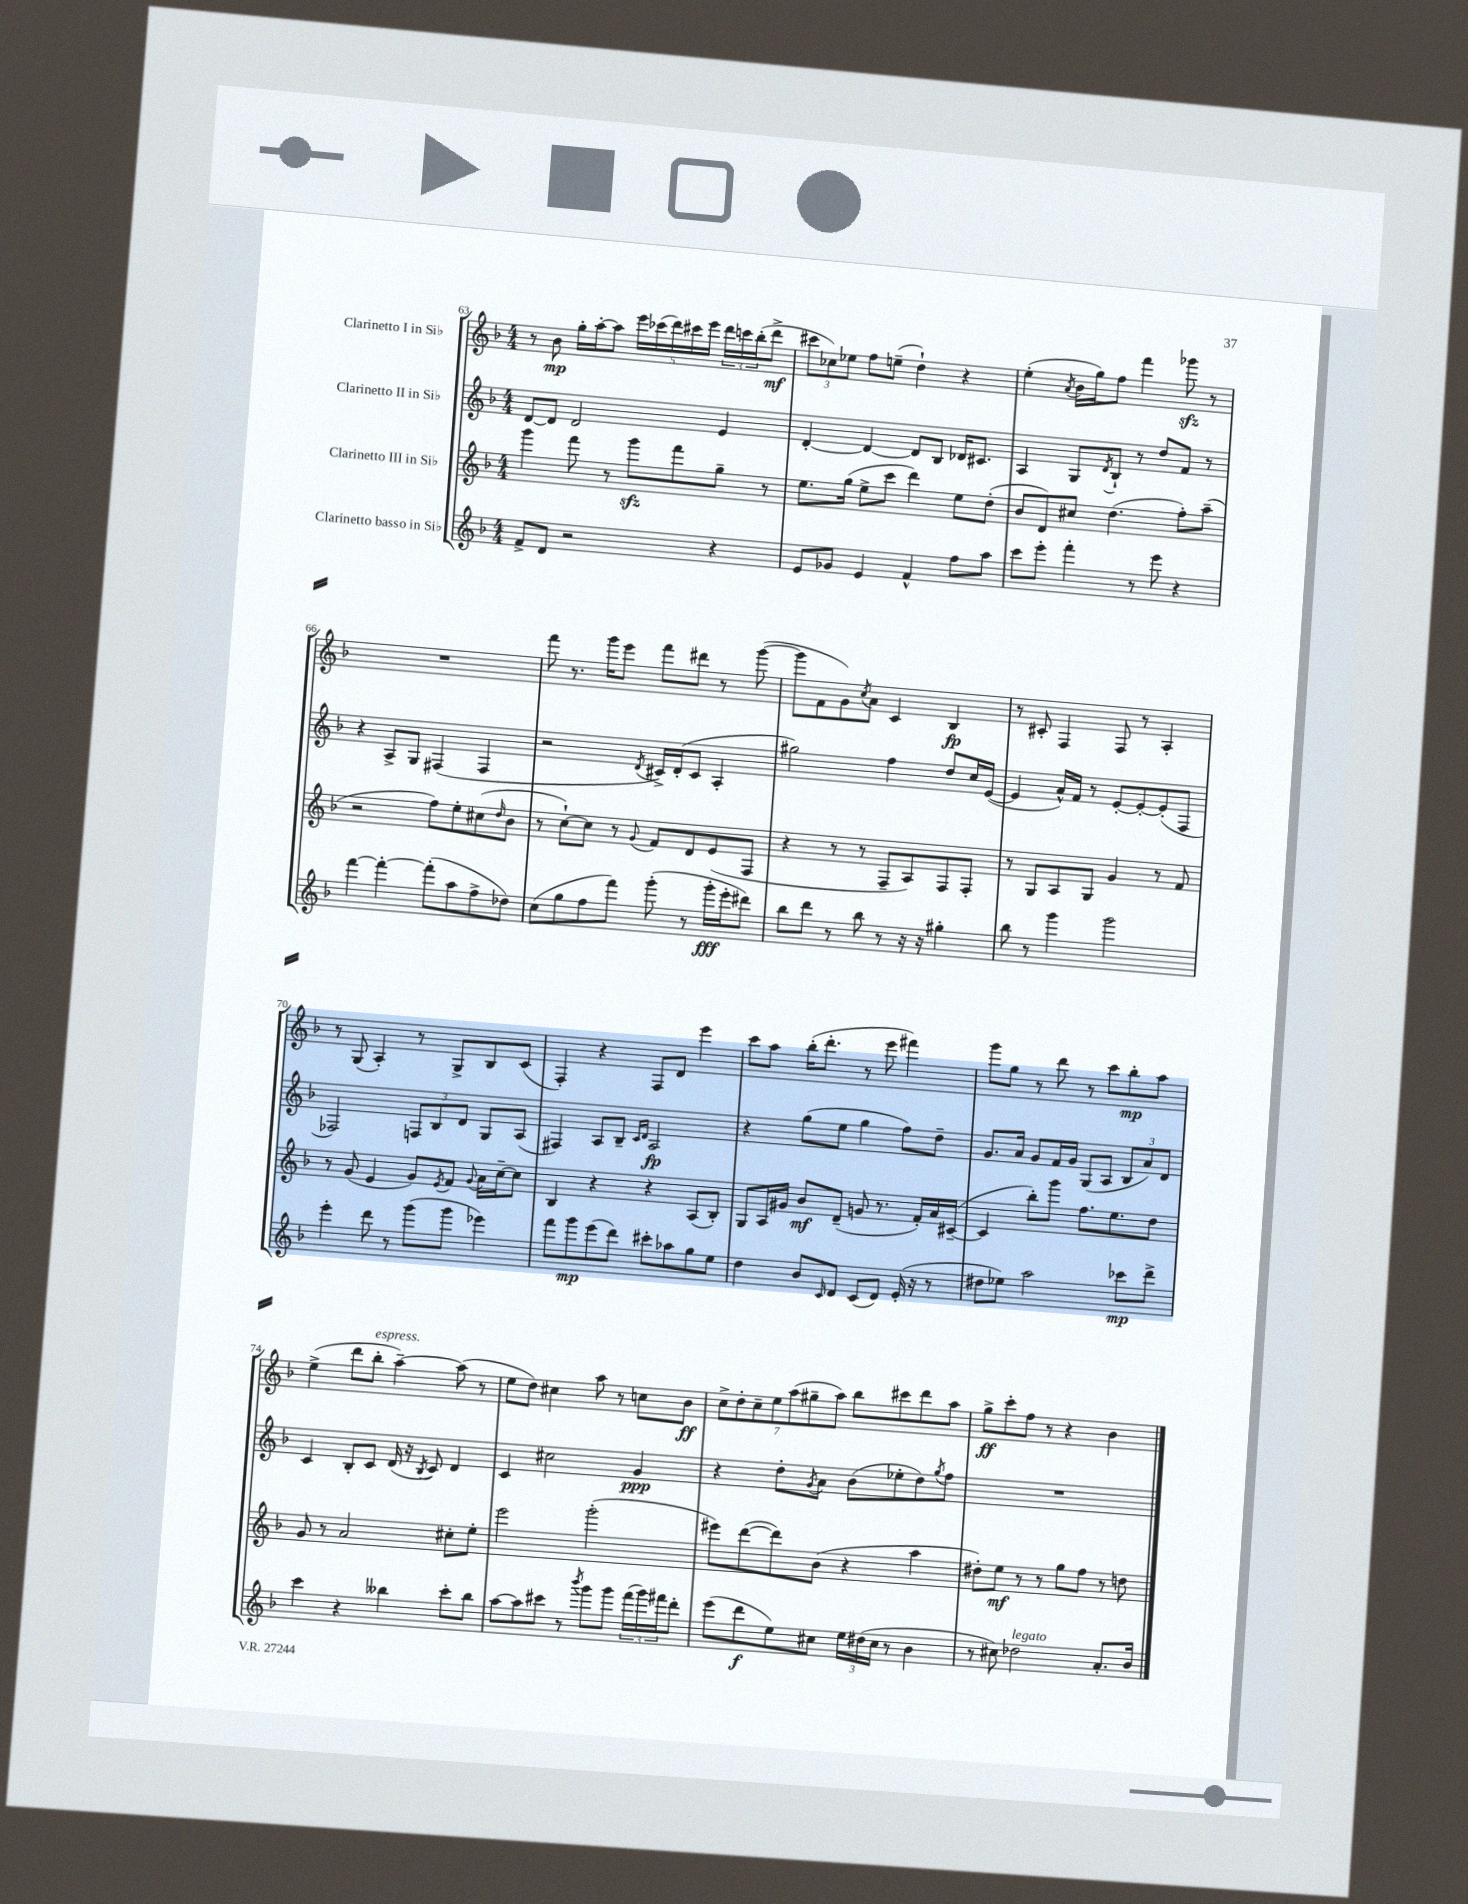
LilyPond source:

<<
\new StaffGroup <<
\new Staff = "s0" \with { instrumentName = "Clarinetto I in Sib" } {
    \clef treble \key f \major \numericTimeSignature \time 4/4
    r8 bes'8\mp g''16-. a''16~-. a''8 \tuplet 5/4 { e'''16 ces'''16( d'''16) cis'''16 e'''16 } \tuplet 3/2 { d'''16 c'''16 bes''16-.( } d'''8->\mf |
    \tuplet 3/2 { cis'''8 ces''8) ees''8 } f''8 e''8--( d''4-!) r4 |
    e''4-.( \acciaccatura { a'8 } bes'16 g''16) f''8 f'''4 ges'''8\sfz r8 |
    R1 |
    f'''8 r8. g'''16 e'''8 f'''8 dis'''8 r8 g'''8~( |
    g'''8 f'8 g'8) \acciaccatura { c''8 } a'8 c'4 bes4\fp |
    r8 cis'8-. f4 f8 r8 a4-. |
    r8 g8( a4-.) r8 g8-> bes8 c'8( |
    f4-.) r4 f8 d'8 e'''4 |
    c'''8 a''8 bes''16-.( d'''8.-. r8 e'''8 fis'''4) |
    g'''8 g''8 r8 d'''8 r8 c'''8 bes''8-.\mp a''8 |
    e''4->( d'''8 bes''8-.^\markup { \italic "espress." } a''4~--) a''8( r8 |
    e''8 d''8) cis''4 a''8 r8 c''8 bes'8\ff |
    \tuplet 7/4 { c''8-> d''8-. c''8-- e''8 a''8( gis''8-- a''8) } bes''8 cis'''8 d'''8 a''8 |
    g''8->\ff c'''8-. f''8 r8 r4 bes'4 \bar "|." |
}
\new Staff = "s1" \with { instrumentName = "Clarinetto II in Sib" } {
    \clef treble \key f \major \numericTimeSignature \time 4/4
    d'8~ d'8 d'2 e'4 |
    d'4~-. d'4~ d'8 bes8 des'16 cis'8. |
    a4 g8 \acciaccatura { d'8 } bes8-! r8 d''8 f'8 r8 |
    r4 a8-> g8 fis4( fis4 |
    r2 \acciaccatura { d'8 } cis'16->) d'16-.( cis'8 a4-. |
    gis''2) f''4 d''8 c''16 e'16~( |
    e'4 a'16-^) f'16 r8 e'8~-. e'8~-. e'8-.( f8 |
    fes2) \tuplet 3/2 { f8 bes8 d'8 } g8 a8( |
    fis4) a8 bes8-- \grace { c'16 d'16 } a2\fp |
    r4 g''8( e''8 g''4 f''8) d''8-- |
    g'8. a'16 g'8 f'16 g'16 g8( a8 \tuplet 3/2 { bes8 a'8) d'8 } |
    c'4 bes8-. c'8 d'16( r16 \acciaccatura { bes8 } c'8) d'4 |
    c'4 cis''2 g'4\ppp |
    r4 d''8-. \acciaccatura { g'8 } a'8 bes'8( ees''8-. d''8) \acciaccatura { g''8 } f''8 |
    R1 \bar "|." |
}
\new Staff = "s2" \with { instrumentName = "Clarinetto III in Sib" } {
    \clef treble \key f \major \numericTimeSignature \time 4/4
    g'''4 f'''8 r8 g'''8\sfz f'''8 g''8-- r8 |
    e''8. g''16( e''8-> c'''8 d'''4) e''8 d''8-.( |
    bes'8 d'8) cis''8 d''4.( f''8-.) a''8--( |
    r2 f''8) e''8-. cis''8( \grace { d''16 } bes'8 |
    r8 c''8~-!) c''8 r8 \appoggiatura { g'8 } f'8 d'8 e'8( f8 |
    r4 r8 r8 f8-- a8) f8 f8-. |
    r8 g8 a8 g8 g'4 r8 f'8 |
    r8 g'8( e'4 g'8) \acciaccatura { e'8 } f'8 \appoggiatura { g'8 } a'16 c''16~-- c''8 |
    bes4 r4 r4 a8( bes8-.) |
    g8 a16 gis'16 bes'8\mf d'8--( g'8 r8. f'16-.) a'16 cis'16~--( |
    cis'4 bes''8-.) g'''8 f''8. e''8. d''8 |
    g'8 r8 a'2 cis''8-. e''8-. |
    e'''2 g'''2-.( |
    eis'''8) d'''8~( d'''8) bes'8( r4 a''4 |
    dis''8-.) e''8\mf r8 r8 g''8 f''8 r8 d''8 \bar "|." |
}
\new Staff = "s3" \with { instrumentName = "Clarinetto basso in Sib" } {
    \clef treble \key f \major \numericTimeSignature \time 4/4
    f'8-> d'8 r2 r4 |
    e'8 ges'8 e'4 f'4-^ f''8 a''8 |
    c'''8 e'''8-. f'''4-. r8 e'''8 r4 |
    f'''4~ f'''4~-. f'''8-.( a''8 f''8-> des''8) |
    c''8( g''8 f''8 f'''8) g'''8-.( r8 g'''16-.\fff e'''16-. dis'''8) |
    bes''8 d'''8 r8 bes''8 r8 r16 r16 gis''4-. |
    bes''8 r8 g'''4 g'''2 |
    e'''4-. d'''8 r8 g'''8( g'''8 ees'''4) |
    f'''8 g'''8\mp e'''8( d'''8) cis'''8-. aes''8 g''8 e''8 |
    d''4 bes'8 \grace { c'16 } d'8 c'8( d'8) e'16-.( r16 r8 |
    dis''8 ees''8) a''2 ces'''8\mp d'''8-> |
    c'''4 r4 beses''4 c'''8-. beses''8 |
    a''8~ a''8 cis'''8 r8 \acciaccatura { bes'''8 } g'''8 g'''8 \tuplet 3/2 { f'''16( g'''16) fis'''16 } d'''8-. |
    e'''8( d'''8\f e''8) cis''8 \tuplet 3/2 { e''16 dis''16( cis''16 } r8 bes'4 |
    r8 cis''8) des''2^\markup { \italic "legato" } a'8.-. bes'16 \bar "|." |
}
>>
>>
\layout { \context { \Score currentBarNumber = #63 } }
